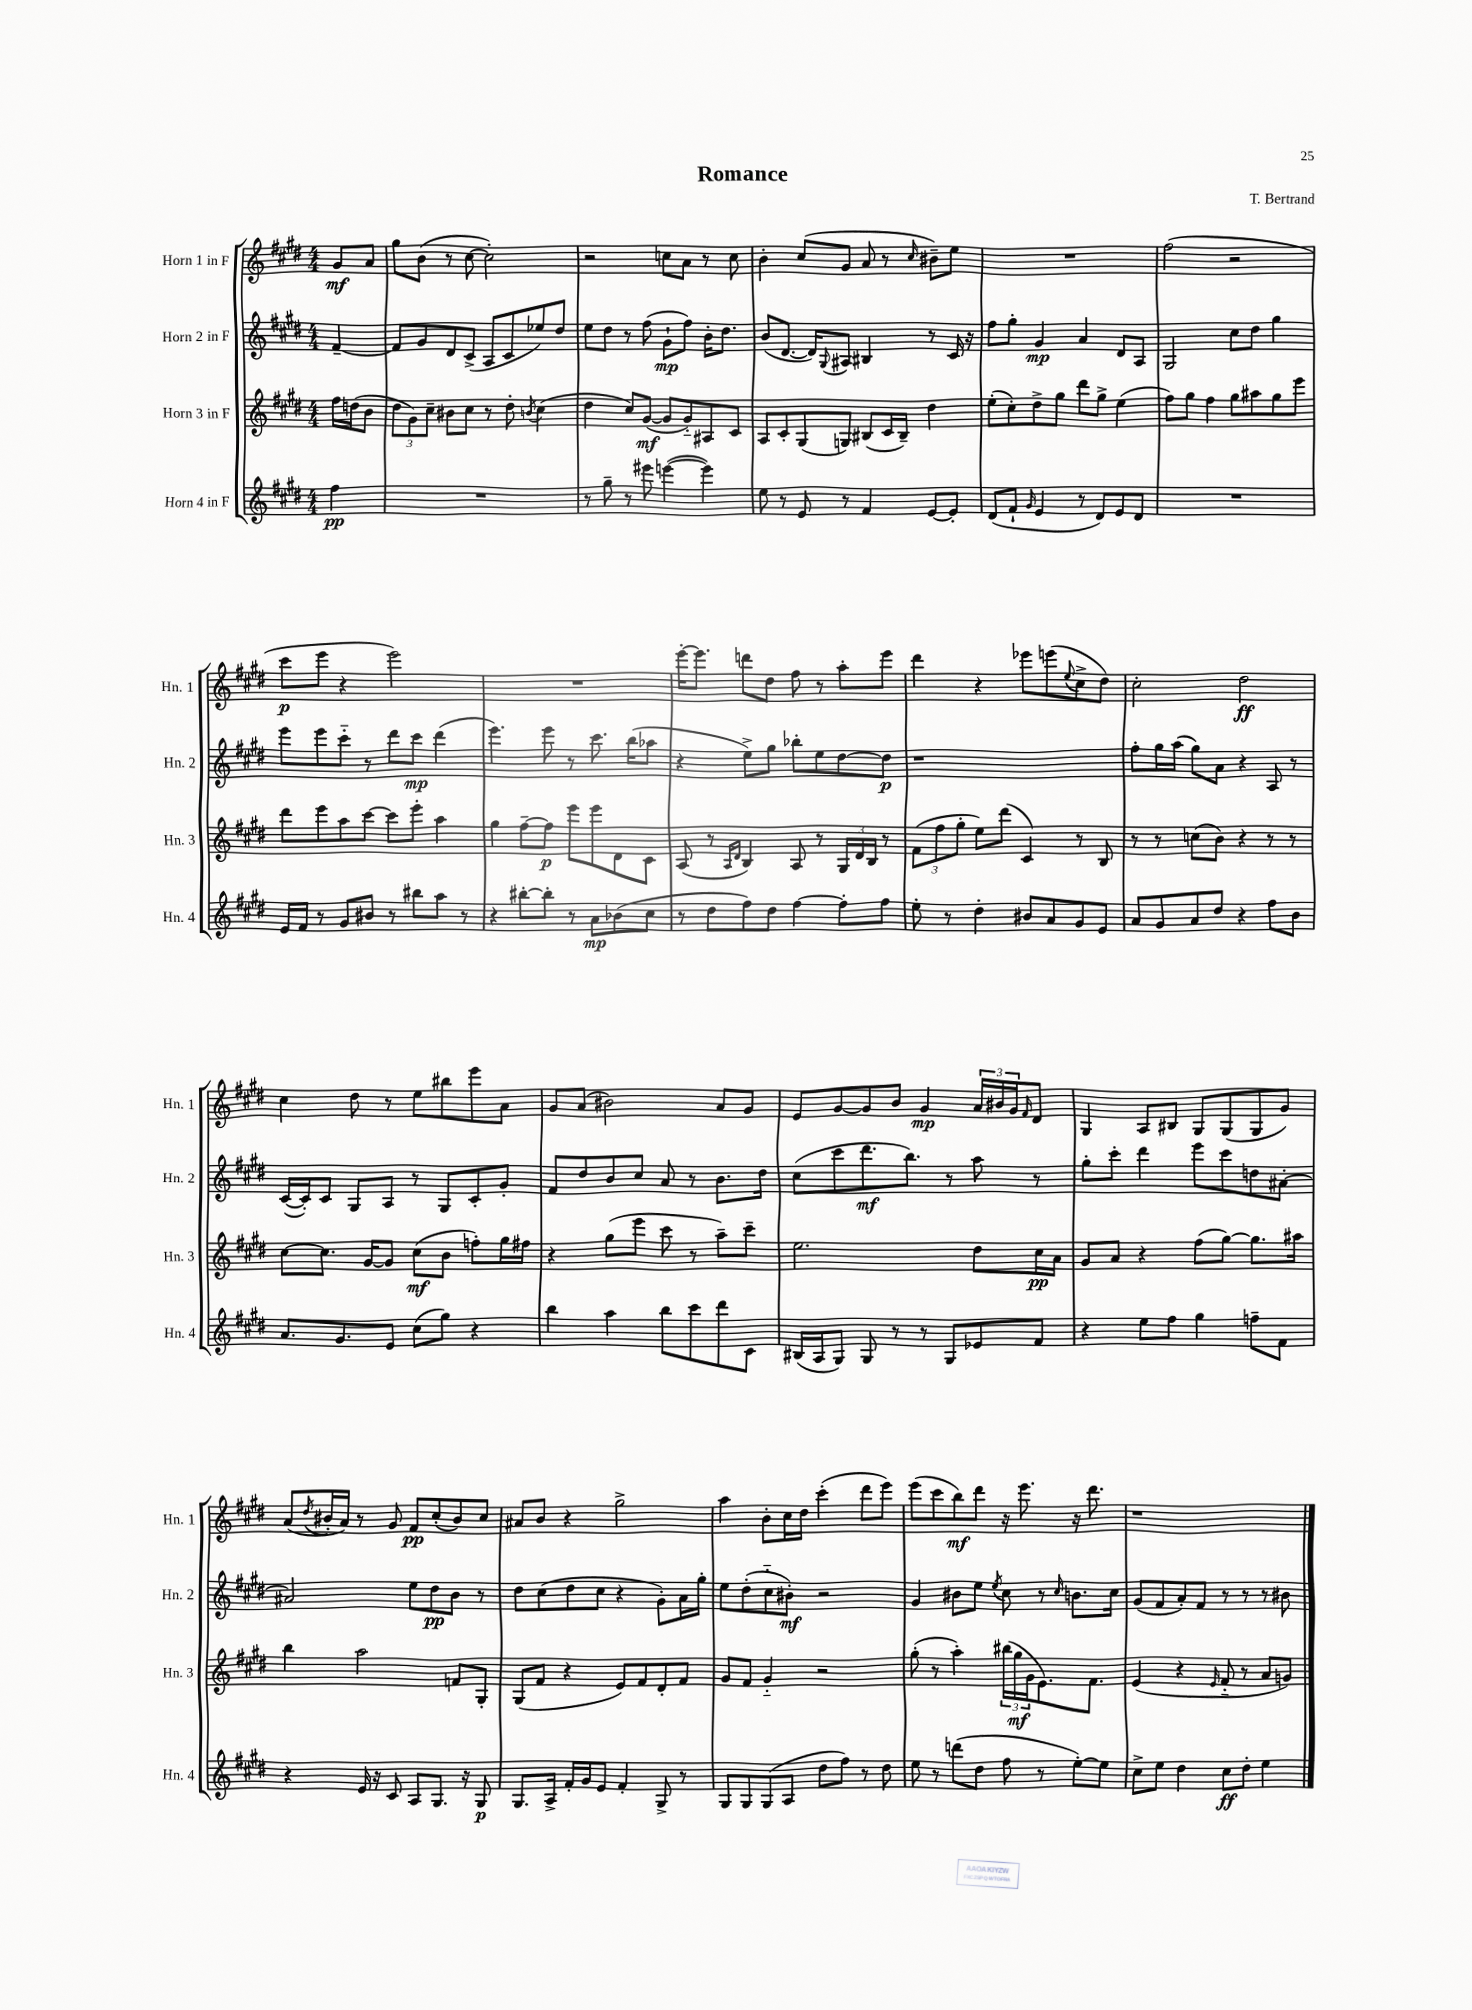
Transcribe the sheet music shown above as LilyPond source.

\header { title = "Romance" composer = "T. Bertrand" }
<<
\new StaffGroup <<
\new Staff = "s0" \with { instrumentName = "Horn 1 in F" shortInstrumentName = "Hn. 1" } {
    \clef treble \key e \major \numericTimeSignature \time 4/4 \partial 4
    gis'8\mf a'8 |
    gis''8 b'8( r8 cis''8~ cis''2-.) |
    r2 c''8 a'8 r8 c''8 |
    b'4-. cis''8( gis'8 a'8 r8 \grace { cis''16 } bis'8--) e''8 |
    R1 |
    fis''2( r2 |
    cis'''8\p e'''8 r4 e'''2) |
    R1 |
    e'''16~-. e'''8. d'''8 dis''8 fis''8 r8 a''8-. e'''8 |
    dis'''4 r4 ees'''8 e'''8( \appoggiatura { e''8 } cis''8-> dis''8) |
    cis''2-. dis''2\ff |
    cis''4 dis''8 r8 e''8 bis''8 e'''8 a'8 |
    gis'8 a'8( bis'2) a'8 gis'8 |
    e'8 gis'8~ gis'8 b'8 gis'4\mp \tuplet 3/2 { a'16 bis'16 gis'16 } \grace { fis'16 } dis'8 |
    gis4 a8 bis8 gis8 gis8( gis8 gis'8) |
    a'8( \acciaccatura { dis''8 } bis'16-. a'16) r8 gis'8 fis'8\pp cis''8-.( bis'8) cis''8 |
    ais'8 b'8 r4 gis''2-> |
    a''4 b'8-. cis''16 dis''16 cis'''4-.( dis'''8 e'''8) |
    e'''8( cis'''8 b''8\mf) dis'''8 r16 e'''8. r16 dis'''8. |
    r1 \bar "|." |
}
\new Staff = "s1" \with { instrumentName = "Horn 2 in F" shortInstrumentName = "Hn. 2" } {
    \clef treble \key e \major \numericTimeSignature \time 4/4 \partial 4
    fis'4~-- |
    fis'8 gis'8 dis'8 cis'8->( a8 cis'8 ees''8) dis''8 |
    e''8 dis''8 r8 fis''8( gis'8-!\mp fis''8) b'16-. dis''8. |
    b'8( dis'8.~ dis'16) \appoggiatura { gis8 } ais8 bis4 r8 cis'16 r16 |
    fis''8 gis''8-. gis'4\mp a'4 dis'8 a8 |
    gis2 cis''8 dis''8 gis''4 |
    e'''8 e'''8 cis'''8-_ r8 dis'''8 cis'''8\mp dis'''4( |
    e'''4.) e'''8 r8 cis'''8. b''16( aes''8 |
    r4 e''8->) gis''8 bes''8-. e''8 dis''8~ dis''8\p |
    r1 |
    fis''8-. gis''16 a''16( gis''8) a'8 r4 a8 r8 |
    cis'16~( cis'16-.) cis'8 gis8 a8 r8 gis8 cis'8-. gis'8-. |
    fis'8 dis''8 b'8 cis''8 a'8 r8 b'8. dis''16 |
    cis''8( cis'''8 dis'''8.\mf b''8.) r8 a''8 r8 |
    gis''8-. cis'''8-. dis'''4 e'''8 cis'''8 d''8 ais'8~-. |
    ais'2 e''8 dis''8\pp b'8 r8 |
    dis''8 cis''8( dis''8 cis''8 r4 gis'8-.) a'16 gis''16-. |
    e''8 dis''8-.( cis''8-_ bis'8-.\mf) r2 |
    gis'4 bis'8 e''8 \acciaccatura { e''8 } cis''8 r8 \grace { cis''16 } b'8. cis''16 |
    gis'8( fis'8 a'8-.) fis'8 r8 r8 r8 bis'8 \bar "|." |
}
\new Staff = "s2" \with { instrumentName = "Horn 3 in F" shortInstrumentName = "Hn. 3" } {
    \clef treble \key e \major \numericTimeSignature \time 4/4 \partial 4
    fis''16 d''16( b'8 |
    \tuplet 3/2 { dis''8 gis'8) cis''8-- } bis'8 cis''8 r8 dis''8-. \acciaccatura { b'8 } cis''4( |
    dis''4 cis''8) gis'8~\mf( gis'8 gis'8-_) ais8 cis'8 |
    a8 cis'8-. gis8( g8) bis8( cis'16 bis16--) dis''4 |
    e''8-.( cis''8-.) dis''8-> gis''8 dis'''8 gis''8-> e''4( |
    fis''8) gis''8 fis''4 gis''8 ais''8 gis''8 e'''8 |
    dis'''8 e'''8 a''8 cis'''8~ cis'''8 e'''8-. a''4 |
    gis''4 fis''8~-- fis''8\p e'''8 e'''8 dis'8 cis'8 |
    a8( r8 \grace { a16 dis'16 } b4) a8 r8 \tuplet 3/2 { gis16 dis'16 b16 } r8 |
    \tuplet 3/2 { fis'8( fis''8 gis''8-. } e''8) dis'''8( cis'4) r8 b8 |
    r8 r8 c''8( b'8) r4 r8 r8 |
    cis''8~ cis''8. gis'16~ gis'8 cis''8\mf( b'8 f''8-.) gis''16 fis''16 |
    r4 gis''8( e'''8 cis'''8 r8 a''8--) cis'''8-- |
    e''2. dis''8 cis''16\pp a'16 |
    gis'8 a'8 r4 fis''8( gis''8~) gis''8. ais''16 |
    b''4 a''2 f'8 gis8-. |
    gis8( fis'8 r4 e'8) fis'8 dis'8-. fis'8 |
    gis'8 fis'8 gis'4-_ r2 |
    gis''8-.( r8 a''4-.) \tuplet 3/2 { bis''16( gis''16\mf gis'16 } e'8.) fis'8. |
    e'4( r4 \grace { e'16 } fis'8-_ r8 a'8 g'8) \bar "|." |
}
\new Staff = "s3" \with { instrumentName = "Horn 4 in F" shortInstrumentName = "Hn. 4" } {
    \clef treble \key e \major \numericTimeSignature \time 4/4 \partial 4
    fis''4\pp |
    R1 |
    r8 gis''8-- r8 eis'''8 e'''4~( e'''4) |
    e''8 r8 e'8 r8 fis'4 e'8~ e'8-. |
    dis'8( fis'8-! \grace { gis'16 } e'4 r8 dis'8) e'8 dis'8 |
    R1 |
    e'16 fis'16 r8 gis'8 bis'8 r8 bis''8 a''8 r8 |
    r4 bis''8~-. bis''8-. r8 a'8\mp bes'8( cis''8 |
    r8 dis''8 fis''8) dis''8 fis''4~ fis''8-. fis''8 |
    e''8-. r8 dis''4-. bis'8 a'8 gis'8 e'8 |
    a'8 gis'8 a'8 dis''8 r4 fis''8 b'8 |
    a'8. gis'8. e'8 cis''8( gis''8) r4 |
    b''4 a''4 b''8 cis'''8 dis'''8 cis'8 |
    bis16( a16 gis8) gis8 r8 r8 gis8 ees'8 fis'8 |
    r4 e''8 fis''8 gis''4 f''8-- fis'8 |
    r4 e'16 r16 cis'8 a8 gis8. r16 gis8\p |
    gis8. a16-> fis'16-. gis'16 e'8 fis'4-. gis8-> r8 |
    gis8 gis8 gis8( a8 dis''8 fis''8) r8 dis''8 |
    e''8 r8 d'''8( dis''8 fis''8 r8 e''8~-.) e''8 |
    cis''8-> e''8 dis''4 cis''8\ff dis''8-. e''4 \bar "|." |
}
>>
>>
\layout { \context { \Score \remove "Bar_number_engraver" } }
